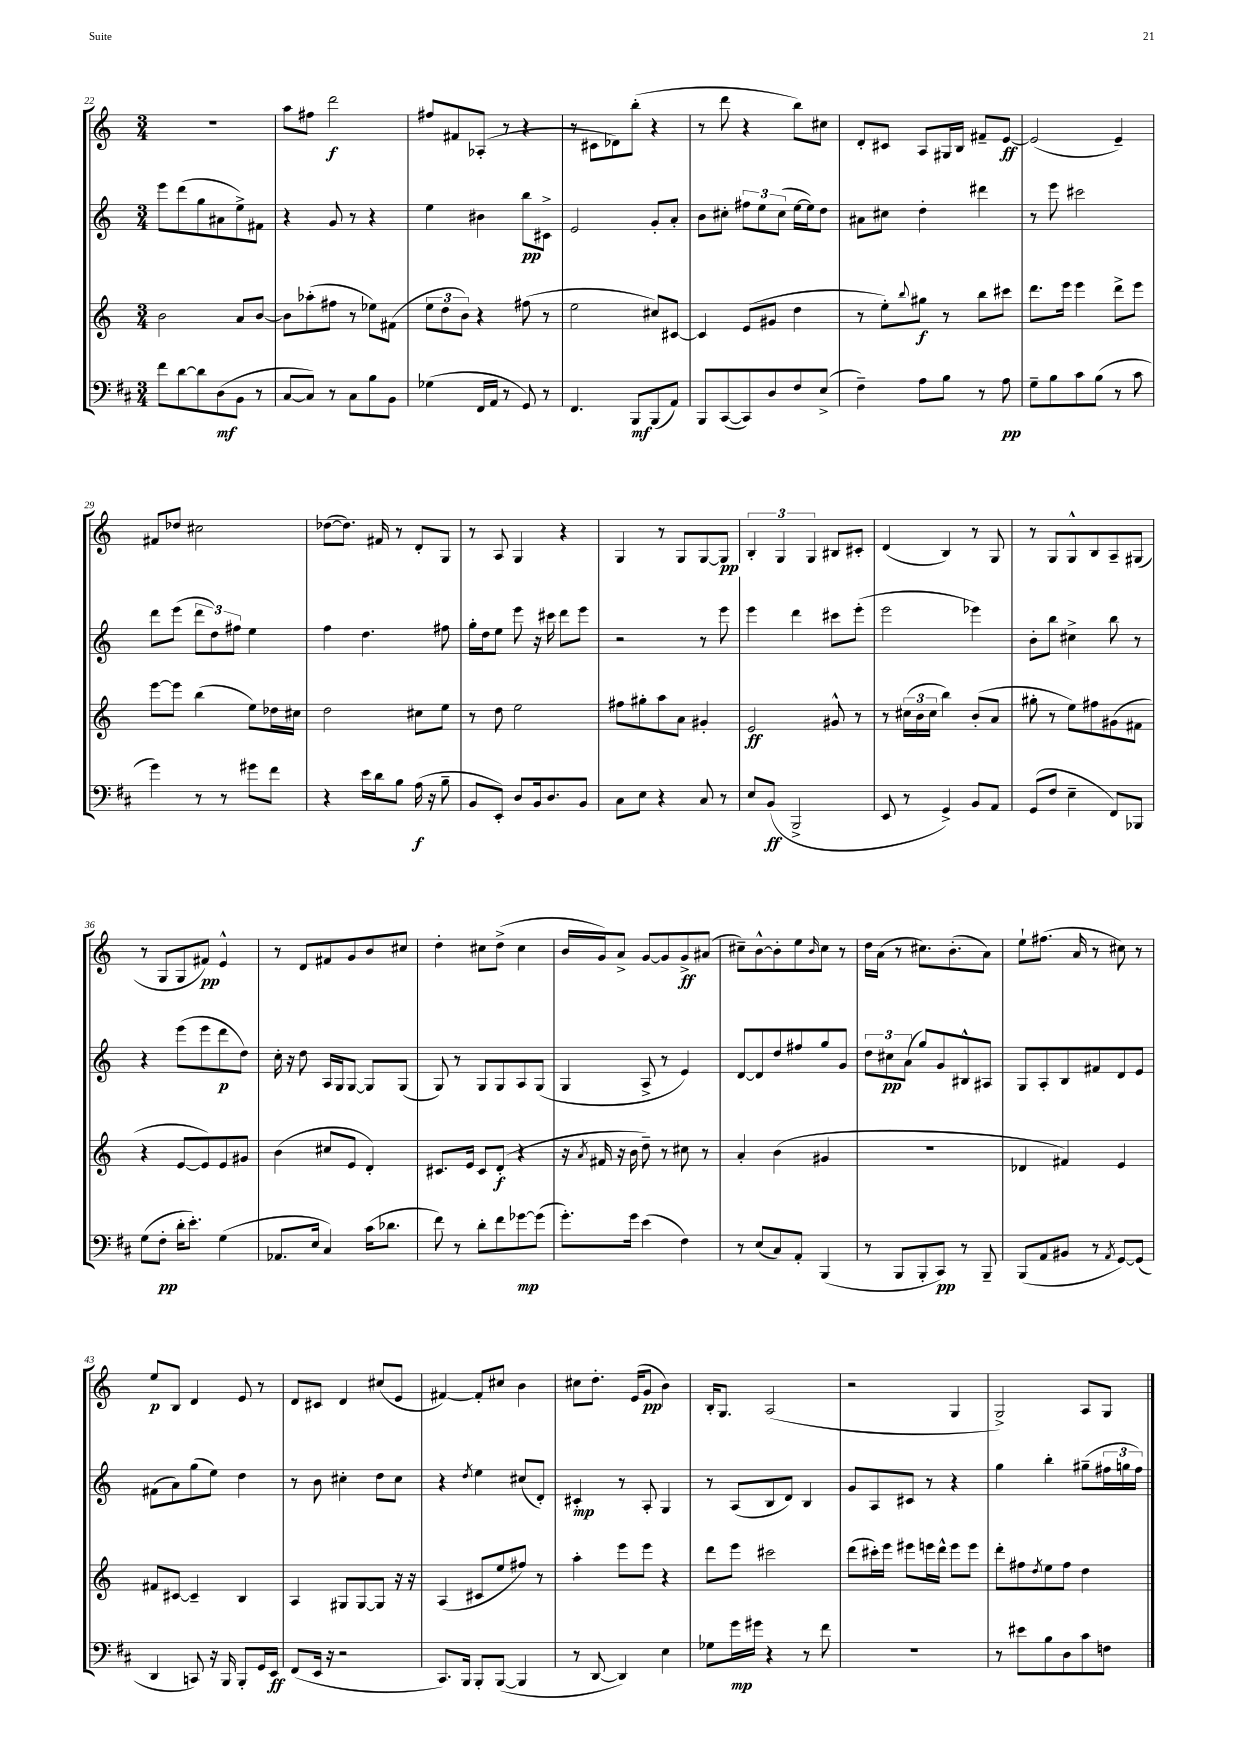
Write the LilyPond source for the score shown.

<<
\new StaffGroup <<
\new Staff = "s0" {
    \clef treble \key c \major \numericTimeSignature \time 3/4
    R2. |
    a''8 fis''8 d'''2\f |
    fis''8 fis'8 aes8-.( r8 r4 |
    r8 cis'8 des'8) b''8-.( r4 |
    r8 d'''8 r4 b''8) cis''8 |
    d'8-. cis'8 a8 gis16 b16 fis'8-- e'8~\ff |
    e'2( e'4--) |
    fis'8 des''8 cis''2 |
    des''8~( des''8.) fis'16 r8 d'8-. g8 |
    r8 a8 g4 r4 |
    g4 r8 g8 g8~ g8\pp |
    \tuplet 3/2 { b4-. g4 g4 } bis8 cis'8-. |
    d'4( b4) r8 g8 |
    r8 g8 g8-^ b8 a8-- gis8( |
    r8 g8 g8 fis'8\pp) e'4-^ |
    r8 d'8 fis'8 g'8 b'8 cis''8 |
    d''4-. cis''8 d''8->( cis''4 |
    b'16 g'16) a'8-> g'8~ g'8 g'8->\ff ais'8( |
    cis''8--) b'8~-^ b'8-. e''8 \grace { b'16 } cis''8 r8 |
    d''16 a'16( r8 cis''8.) b'8.-.( a'8) |
    e''8-! fis''8.( a'16 r8 cis''8) r8 |
    e''8\p b8 d'4 e'8 r8 |
    d'8 cis'8 d'4 cis''8( e'8 |
    fis'4~) fis'8-. cis''8 b'4 |
    cis''8 d''8.-. e'16( g'8\pp b'4) |
    b16-. g8. a2( |
    r2 g4 |
    g2->) a8 g8 \bar "|." |
}
\new Staff = "s1" {
    \clef treble \key c \major \numericTimeSignature \time 3/4
    e'''8 d'''8( g''8 ais'8 e''8->) fis'8 |
    r4 g'8 r8 r4 |
    e''4 bis'4 b''8\pp cis'8-> |
    e'2 g'8-. a'8-. |
    b'8 cis''8-. \tuplet 3/2 { fis''8 e''8 cis''8( } e''16~ e''16) d''8 |
    ais'8 cis''8 d''4-. dis'''4 |
    r8 e'''8 cis'''2 |
    d'''8 e'''8( \tuplet 3/2 { d'''8 d''8) fis''8 } e''4 |
    f''4 d''4. fis''8 |
    g''16-. d''16 e''8 e'''8 r16 cis'''16 d'''8 e'''8 |
    r2 r8 e'''8 |
    e'''4 d'''4 cis'''8 e'''8-.( |
    e'''2 ees'''4) |
    b'8-. b''8 cis''4-> b''8 r8 |
    r4 e'''8( e'''8 d'''8\p d''8) |
    c''16-. r16 d''8 a16 g16 g8~ g8 g8( |
    g8) r8 g8 g8 a8 g8( |
    g4 a8-> r8 e'4) |
    d'8~ d'8 d''8 fis''8 g''8 g'8 |
    \tuplet 3/2 { d''8 cis''8\pp a'8( } g''8) g'8 bis8-^ ais8 |
    g8 a8-. b8 fis'8 d'8 e'8 |
    fis'8( a'8) g''8( e''8) d''4 |
    r8 b'8 cis''4-. d''8 cis''8 |
    r4 \acciaccatura { d''8 } e''4 cis''8( d'8-.) |
    cis'4-.\mp r8 a8-. g4 |
    r8 a8( b8 d'8) b4 |
    g'8 a8 cis'8 r8 r4 |
    g''4 b''4-. gis''8--( \tuplet 3/2 { fis''16 g''16 fis''16) } \bar "|." |
}
\new Staff = "s2" {
    \clef treble \key c \major \numericTimeSignature \time 3/4
    b'2 a'8 b'8~ |
    b'8 aes''8-.( fis''8 r8 ees''8) fis'8( |
    \tuplet 3/2 { e''8 d''8 b'8) } r4 fis''8( r8 |
    e''2 cis''8) cis'8~ |
    cis'4 e'8( gis'8 d''4 |
    r8 e''8-.) \appoggiatura { b''8 } gis''8\f r8 b''8 cis'''8 |
    d'''8. e'''16 e'''4 d'''8-> e'''8 |
    e'''8~ e'''8 b''4( e''8) des''16 cis''16 |
    d''2 cis''8 e''8 |
    r8 d''8 e''2 |
    fis''8 gis''8-. a''8 a'8 gis'4-. |
    e'2\ff gis'8-^ r8 |
    r8 \tuplet 3/2 { cis''16( b'16 cis''16 } b''4) b'8-.( a'8 |
    gis''8-. r8 e''8) fis''8 gis'8( fis'8 |
    r4 e'8~ e'8) e'8 gis'8 |
    b'4( cis''8 e'8 d'4-.) |
    cis'8. e'16 cis'8 d'8-.\f( r4 |
    r16 \acciaccatura { a'8 } fis'16 r16 b'16 d''8--) r8 cis''8 r8 |
    a'4-. b'4( gis'4 |
    R2. |
    des'4 fis'4) e'4 |
    fis'8 cis'8~ cis'4-- b4 |
    a4 gis8 gis8~ gis8 r16 r16 |
    a4( cis'8 e''8 fis''8) r8 |
    a''4-. e'''8 e'''8 r4 |
    d'''8 e'''8 cis'''2 |
    d'''8( cis'''16-.) e'''16 eis'''8 e'''16 d'''16-^ e'''8 e'''8 |
    d'''8-. fis''8 \acciaccatura { d''8 } e''8 fis''8 d''4 \bar "|." |
}
\new Staff = "s3" {
    \clef bass \key d \major \numericTimeSignature \time 3/4
    fis'8 d'8~ d'8 d8\mf( b,8 r8 |
    cis8~ cis8) r8 cis8 b8 b,8 |
    ges4( fis,16 a,16 r8 g,8) r8 |
    fis,4. b,,8\mf b,,8( a,8) |
    b,,8 cis,8~( cis,8) d8 fis8 e8->( |
    fis4--) a8 b8 r8 a8\pp |
    g8-- b8 cis'8 b8( r8 cis'8 |
    g'4) r8 r8 gis'8 fis'8 |
    r4 e'16 d'16 b8 a16\f( r16 b8-- |
    b,8 e,8-.) d8 b,16 d8. b,8 |
    cis8 e8 r4 cis8 r8 |
    e8 b,8\ff( b,,2-> |
    e,8 r8 g,4->) b,8 a,8 |
    g,8( fis8 e4-- fis,8) bes,,8 |
    g8( fis8-.\pp d'16-. e'8.-.) g4( |
    aes,8. e16 cis4) cis'16( des'8. |
    fis'8) r8 d'8-. fis'8 ges'8~\mp ges'8( |
    g'8.-.) g'16 e'4( fis4) |
    r8 e8( cis8) a,8-. b,,4( |
    r8 b,,8 b,,8-. cis,8\pp) r8 b,,8-- |
    b,,8( a,8 bis,8 r8 \acciaccatura { a,8 } g,8~) g,8( |
    d,4 c,8) r16 b,,16 b,,8-. g,16 e,16\ff |
    fis,8( e,16 r16 r2 |
    cis,8.) b,,16 b,,8-. b,,8~( b,,4 |
    r8 d,8~ d,4) e4 |
    ges8 g'16\mp gis'16 r4 r8 fis'8 |
    R2. |
    r8 eis'8 b8 d8 cis'8 f8 \bar "|." |
}
>>
>>
\layout { \context { \Score currentBarNumber = #22 } }
